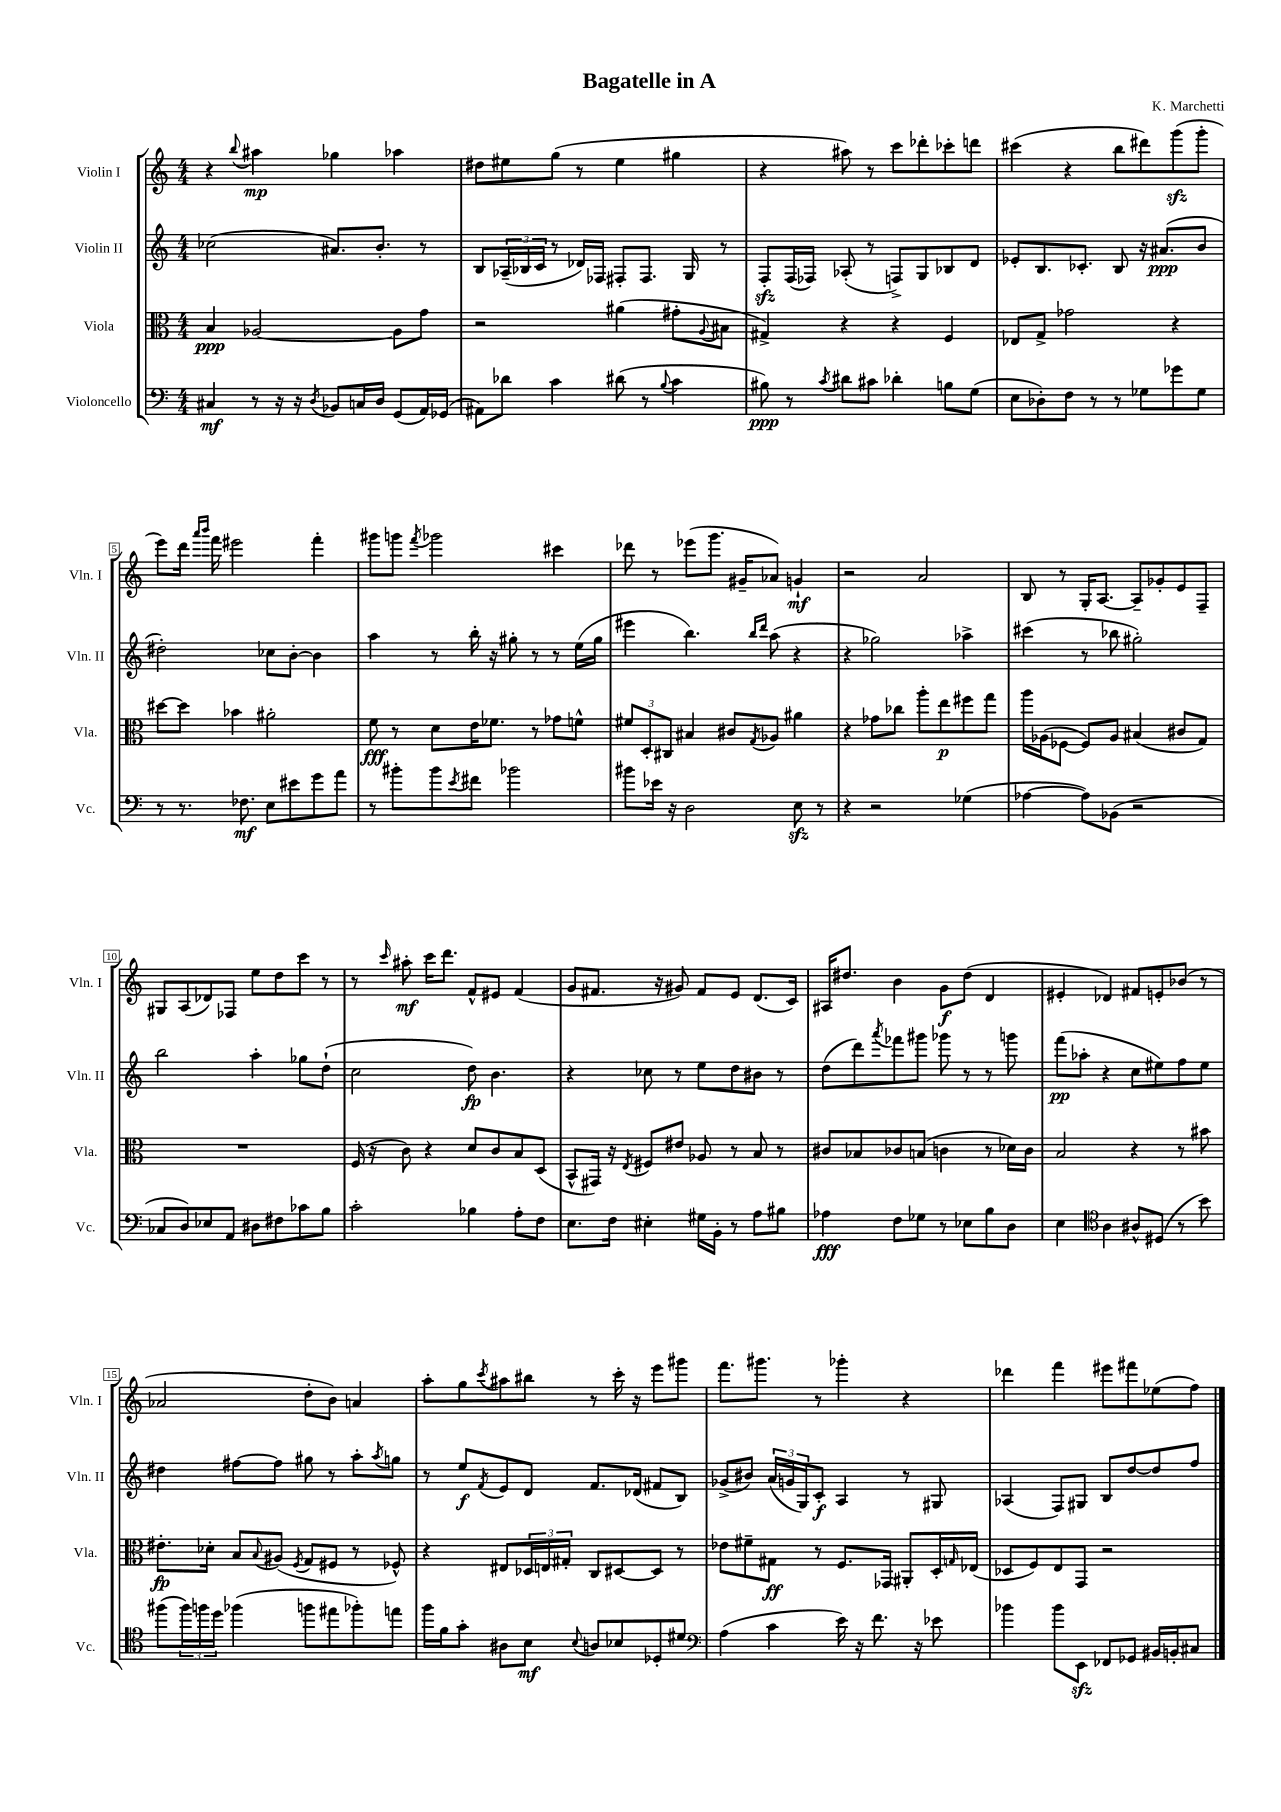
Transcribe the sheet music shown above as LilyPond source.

\header { title = "Bagatelle in A" composer = "K. Marchetti" }
<<
\new StaffGroup <<
\new Staff = "s0" \with { instrumentName = "Violin I" shortInstrumentName = "Vln. I" } {
    \clef treble \key c \major \numericTimeSignature \time 4/4
    r4 \appoggiatura { b''8 } ais''4\mp ges''4 aes''4 |
    dis''8 eis''8 g''8( r8 eis''4 gis''4 |
    r4 ais''8) r8 c'''8 des'''8-. ces'''8-. d'''8 |
    cis'''4( r4 b''8 dis'''8) g'''8\sfz( g'''8-. |
    e'''8) d'''16 \grace { a'''16 b'''16 } f'''16 eis'''2 f'''4-. |
    gis'''8 g'''8 \acciaccatura { f'''8 } ges'''2 cis'''4 |
    des'''8 r8 ees'''8( g'''8. gis'16-- aes'8) g'4-!\mf |
    r2 a'2 |
    b8 r8 g16-. a8.~ a8-- ges'8-. e'8 f8-- |
    gis8 a8( des'8) fes8 e''8 d''8 c'''8 r8 |
    r8 \grace { c'''16 } ais''8-.\mf c'''16 d'''8. f'8-^ eis'8 f'4( |
    g'8 fis'8. r16 gis'8) fis'8 e'8 d'8.( c'16) |
    ais16 dis''8. b'4 g'8\f dis''8( d'4 |
    eis'4-. des'4) fis'8 e'8-. bes'8( r8 |
    aes'2 d''8-. b'8) a'4 |
    a''8-. g''8 \acciaccatura { c'''8 } ais''8 bis''8 r8 c'''16-. r16 e'''8 gis'''8 |
    f'''8. gis'''8. r8 ges'''4-. r4 |
    des'''4 f'''4 eis'''8 fis'''8 ees''8( f''8) \bar "|." |
}
\new Staff = "s1" \with { instrumentName = "Violin II" shortInstrumentName = "Vln. II" } {
    \clef treble \key c \major \numericTimeSignature \time 4/4
    ces''2( ais'8.) b'8.-. r8 |
    b8 \tuplet 3/2 { aes16--( bes16 c'16 } r8 des'16) fes16 fis8-. fis8. g16 r8 |
    f8-.\sfz f16( fes16) aes8-.( r8 f8->) g8 bes8 d'8 |
    ees'8-. b8. ces'8.-. b8 r16 ais'8.\ppp( b'8 |
    dis''2-.) ces''8 b'8~-. b'4 |
    a''4 r8 b''16-. r16 gis''8-. r8 r8 e''16( gis''16 |
    eis'''4 b''4.) \grace { b''16 d'''16 } a''8( r4 |
    r4 ges''2) aes''4-> |
    cis'''4( r8 bes''8 gis''2-.) |
    b''2 a''4-. ges''8 d''8-!( |
    c''2 d''8\fp) b'4. |
    r4 ces''8 r8 e''8 d''8 bis'8 r8 |
    d''8( d'''8) \acciaccatura { a'''8 } fes'''8 gis'''8 ges'''8 r8 r8 g'''8 |
    f'''8\pp( aes''8-. r4 c''8 eis''8) f''8 eis''8 |
    dis''4 fis''8~ fis''8 gis''8 r8 a''8-. \acciaccatura { a''8 } g''8 |
    r8 e''8\f \acciaccatura { f'8 } e'8 d'8 f'8. des'16( fis'8 b8) |
    ges'8->( bis'8) \tuplet 3/2 { a'16( g'16 g16) } c'8-.\f a4 r8 gis8 |
    aes4( f8) gis8 b8 d''8~ d''8 f''8 \bar "|." |
}
\new Staff = "s2" \with { instrumentName = "Viola" shortInstrumentName = "Vla." } {
    \clef alto \key c \major \numericTimeSignature \time 4/4
    b4\ppp aes2~ aes8 g'8 |
    r2 ais'4( gis'8-. \appoggiatura { a8 } bis8 |
    gis4->) r4 r4 f4 |
    ees8 g8-> ges'2 r4 |
    dis''8~ dis''8 bes'4 ais'2-. |
    f'8\fff r8 d'8 e'16 fes'8. r8 ges'8 f'8-^ |
    \tuplet 3/2 { fis'8 d8-. cis8 } bis4 cis'8 \acciaccatura { g8 } aes8 ais'4 |
    r4 ges'8 ces''8 a''8-. e''8\p fis''8 g''8 |
    a''16 aes16( fes8~ fes8) aes8 bis4( cis'8 g8) |
    R1 |
    f16( r16 c'8) r4 d'8 c'8 b8 d8( |
    b,8-^ gis,16) r16 \acciaccatura { e8 } fis8 eis'8 aes8 r8 b8 r8 |
    cis'8 bes8 ces'8 b8( c'4 r8 des'16) c'16 |
    b2 r4 r8 bis'8 |
    eis'8.-.\fp des'16-. b8 \appoggiatura { b8 } ais8( \acciaccatura { f8 } g8 fis8 r8 fes8-^) |
    r4 eis8 \tuplet 3/2 { des16 e16 gis16-. } c8 dis8~ dis8 r8 |
    ees'8 fis'8-- gis8\ff r8 f8. ges,16 ais,8-. d16-. \grace { g16 } ees16( |
    des8 f8) e8 g,8 r2 \bar "|." |
}
\new Staff = "s3" \with { instrumentName = "Violoncello" shortInstrumentName = "Vc." } {
    \clef bass \key c \major \numericTimeSignature \time 4/4
    cis4\mf r8 r16 r16 \acciaccatura { d8 } bes,8 c16 d16 g,8( a,16) ges,16( |
    ais,8) des'8 c'4 dis'8( r8 \appoggiatura { b8 } c'4 |
    bis8\ppp) r8 \acciaccatura { c'8 } dis'8 cis'8 des'4-. b8 g8( |
    e8 des8-.) f8 r8 r8 ges8 ges'8 ges8 |
    r8 r8. fes8.\mf e8 eis'8 g'8 a'8 |
    r8 bis'8-. bis'8 \acciaccatura { e'8 } fis'8 bes'2 |
    bis'8 ees'16 r16 d2 e8\sfz r8 |
    r4 r2 ges4( |
    aes4~ aes8) bes,8( r2 |
    ces8 d8) ees8 a,8 dis8 fis8 ces'8 b8 |
    c'2-. bes4 a8-. f8 |
    e8. f16 eis4-. gis16 b,16-. r8 a8 bis8 |
    aes4\fff f8 ges8 r8 ees8 b8 d8 |
    e4 \clef tenor a4 ais8-^ dis8( r8 b'8) |
    fis''8( \tuplet 3/2 { fis''16) f''16 d''16 } fes''4( f''8 eis''8 fes''8-.) e''8 |
    f''16 f'16 g'8-. ais8 b8\mf \appoggiatura { b8 } a8 bes8 des8-. dis'8 |
    \clef bass a4( c'4 e'16) r16 f'8. r16 ees'8 |
    bes'4 bes'8 e,8\sfz fes,8 ges,8 bis,16 b,16-. cis8 \bar "|." |
}
>>
>>
\layout { \context { \Score \override BarNumber.stencil = #(make-stencil-boxer 0.1 0.3 ly:text-interface::print) } }
